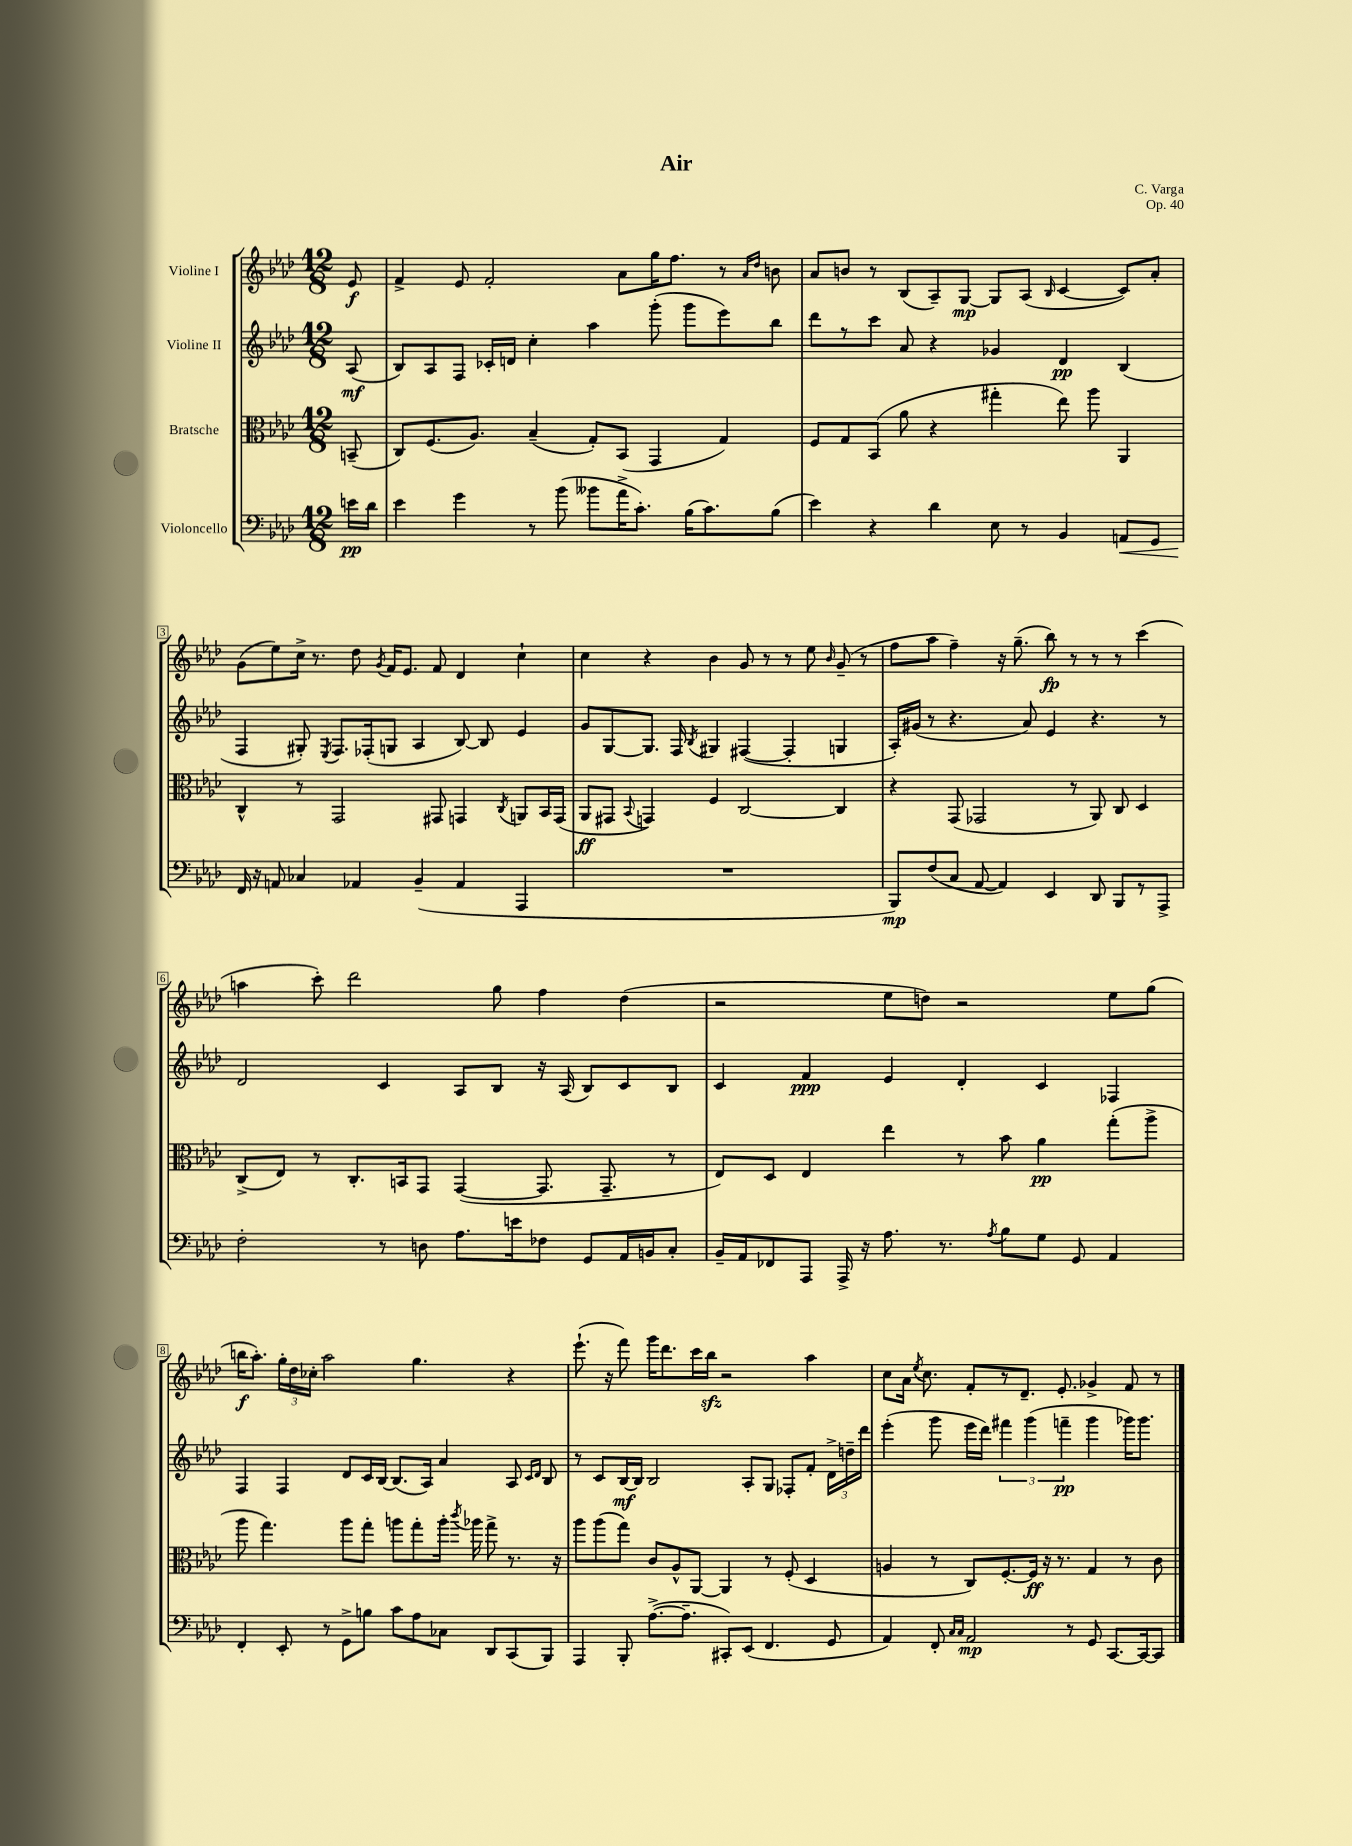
\header { title = "Air" composer = "C. Varga" opus = "Op. 40" }
<<
\new StaffGroup <<
\new Staff = "s0" \with { instrumentName = "Violine I" } {
    \clef treble \key aes \major \numericTimeSignature \time 12/8 \partial 8
    \autoBeamOff ees'8\f |
    f'4-> ees'8 f'2-. aes'8[ g''16 f''8.] r8 \grace { aes'16[ des''16] } b'8 |
    aes'8[ b'8] r8 bes8[( aes8--) g8]~\mp g8[ aes8]( \grace { bes16 } c'4~ c'8[) aes'8]-. |
    g'8[( ees''8) c''16]-> r8. des''8 \acciaccatura { g'8 } f'16[ ees'8.] f'8 des'4 c''4-! |
    c''4 r4 bes'4 g'8 r8 r8 ees''8 \grace { bes'16 } g'8--( r8 |
    f''8[ aes''8] f''4--) r16 g''8.--( bes''8\fp) r8 r8 r8 c'''4( |
    a''4 c'''8-.) des'''2 g''8 f''4 des''4( |
    r2 ees''8[ d''8]) r2 ees''8[ g''8]( |
    b''16[\f aes''8.]-.) \tuplet 3/2 { g''16[-. des''16 ces''16]-. } aes''2 g''4. r4 |
    ees'''8.-!( r16 f'''8) g'''16[ des'''8. c'''16 bes''16]\sfz r2 aes''4 |
    c''8[ aes'16] \acciaccatura { ees''8 } c''8. f'8[-. r8 des'8.]-- ees'8.-. ges'4-> f'8 r8 \bar "|." |
}
\new Staff = "s1" \with { instrumentName = "Violine II" } {
    \clef treble \key aes \major \numericTimeSignature \time 12/8 \partial 8
    \autoBeamOff aes8\mf( |
    bes8[) aes8 f8] ces'16[-. d'16] c''4-. aes''4 g'''8-.( g'''8[ ees'''8) bes''8] |
    des'''8[ r8 c'''8] aes'8 r4 ges'4 des'4\pp bes4( |
    f4 gis8-.) \acciaccatura { ees8 } f8.[ fes16-.( g8] aes4 bes8~) bes8 ees'4 |
    g'8[ g8~ g8.] f16 \acciaccatura { bes8 } gis4 fis4~( fis4-. g4 |
    aes16[-.) gis'16]( r8 r4. aes'8) ees'4 r4. r8 |
    des'2 c'4 aes8[ bes8] r16 aes16( bes8[) c'8 bes8] |
    c'4 f'4\ppp ees'4 des'4-. c'4 fes4 |
    f4 f4 des'8[ c'16 bes16]~ bes8.[( aes16]) aes'4 aes8 \grace { c'16[ des'16] } bes8 |
    r8 c'8[ bes16~\mf bes16] bes2 aes8[-. g8] fes8[-. f'8]-. \tuplet 3/2 { des'16[-> d''16-- des'''16] } |
    ees'''4-.( g'''8 ees'''16[ des'''16]) \tuplet 3/2 { fis'''4 g'''4( f'''4--\pp } g'''4 ges'''16[) ges'''8.] \bar "|." |
}
\new Staff = "s2" \with { instrumentName = "Bratsche" } {
    \clef alto \key aes \major \numericTimeSignature \time 12/8 \partial 8
    \autoBeamOff b,8--( |
    c8[) f8.( aes8.]) bes4--( g8[-.) bes,8]( g,4 g4) |
    f8[ g8 bes,8]( aes'8 r4 gis''4-. ees''8) aes''8 aes,4 |
    c4-^ r8 g,2 gis,8 g,4 \acciaccatura { c8 } a,8[ bes,16 g,16]( |
    aes,8[\ff gis,8] \appoggiatura { bes,8 } g,4) f4 c2~ c4 |
    r4 g,8( ges,2 r8 aes,8) c8 des4 |
    c8[->( ees8]) r8 c8.[-. b,16 g,8] g,4~( g,8. g,8.-- r8 |
    ees8[) des8] ees4 ees''4 r8 bes'8 aes'4\pp g''8[-.( aes''8]-> |
    aes''8 g''4.) aes''8[ g''8]-. a''8[ g''8-. a''16]-. \acciaccatura { c'''8 } aes''16 g''8-> r8. r16 |
    aes''8[ aes''8( g''8]) c'8[ aes8-^ aes,8]~ aes,4 r8 f8-.( des4 |
    a4 r8 c8[) f8.~-. f16]\ff r16 r8. g4 r8 c'8 \bar "|." |
}
\new Staff = "s3" \with { instrumentName = "Violoncello" } {
    \clef bass \key aes \major \numericTimeSignature \time 12/8 \partial 8
    \autoBeamOff e'16[\pp des'16] |
    ees'4 g'4 r8 bes'8( beses'8[ aes'16-> c'8.]-.) bes16[( c'8.) bes8]( |
    ees'4) r4 des'4 ees8 r8 bes,4 a,8[\< g,8] |
    f,16\! r16 a,8 ces4 aes,4 bes,4--( aes,4 aes,,4 |
    R1. |
    bes,,8[\mp) f8( c8] aes,8~ aes,4) ees,4 des,8 bes,,8[ r8 aes,,8]-> |
    f2-. r8 d8 aes8.[ e'16 fes8] g,8[ aes,16 b,16 c8]-. |
    bes,16[-- aes,16 fes,8 aes,,8] aes,,16-> r16 aes8. r8. \acciaccatura { aes8 } bes8[ g8] g,8 aes,4 |
    f,4-. ees,8-. r8 g,8[-> b8] c'8[ aes8 ces8] des,8[ c,8( bes,,8]) |
    aes,,4 bes,,8-. aes8.[~->( aes8.]-- cis,8[-.) ees,8]( f,4. g,8 |
    aes,4) f,8-. \grace { c16[ c16] } aes,2\mp r8 g,8 c,8.[~ c,16~ c,8] \bar "|." |
}
>>
>>
\layout { \context { \Score \override BarNumber.stencil = #(make-stencil-boxer 0.1 0.3 ly:text-interface::print) } }
